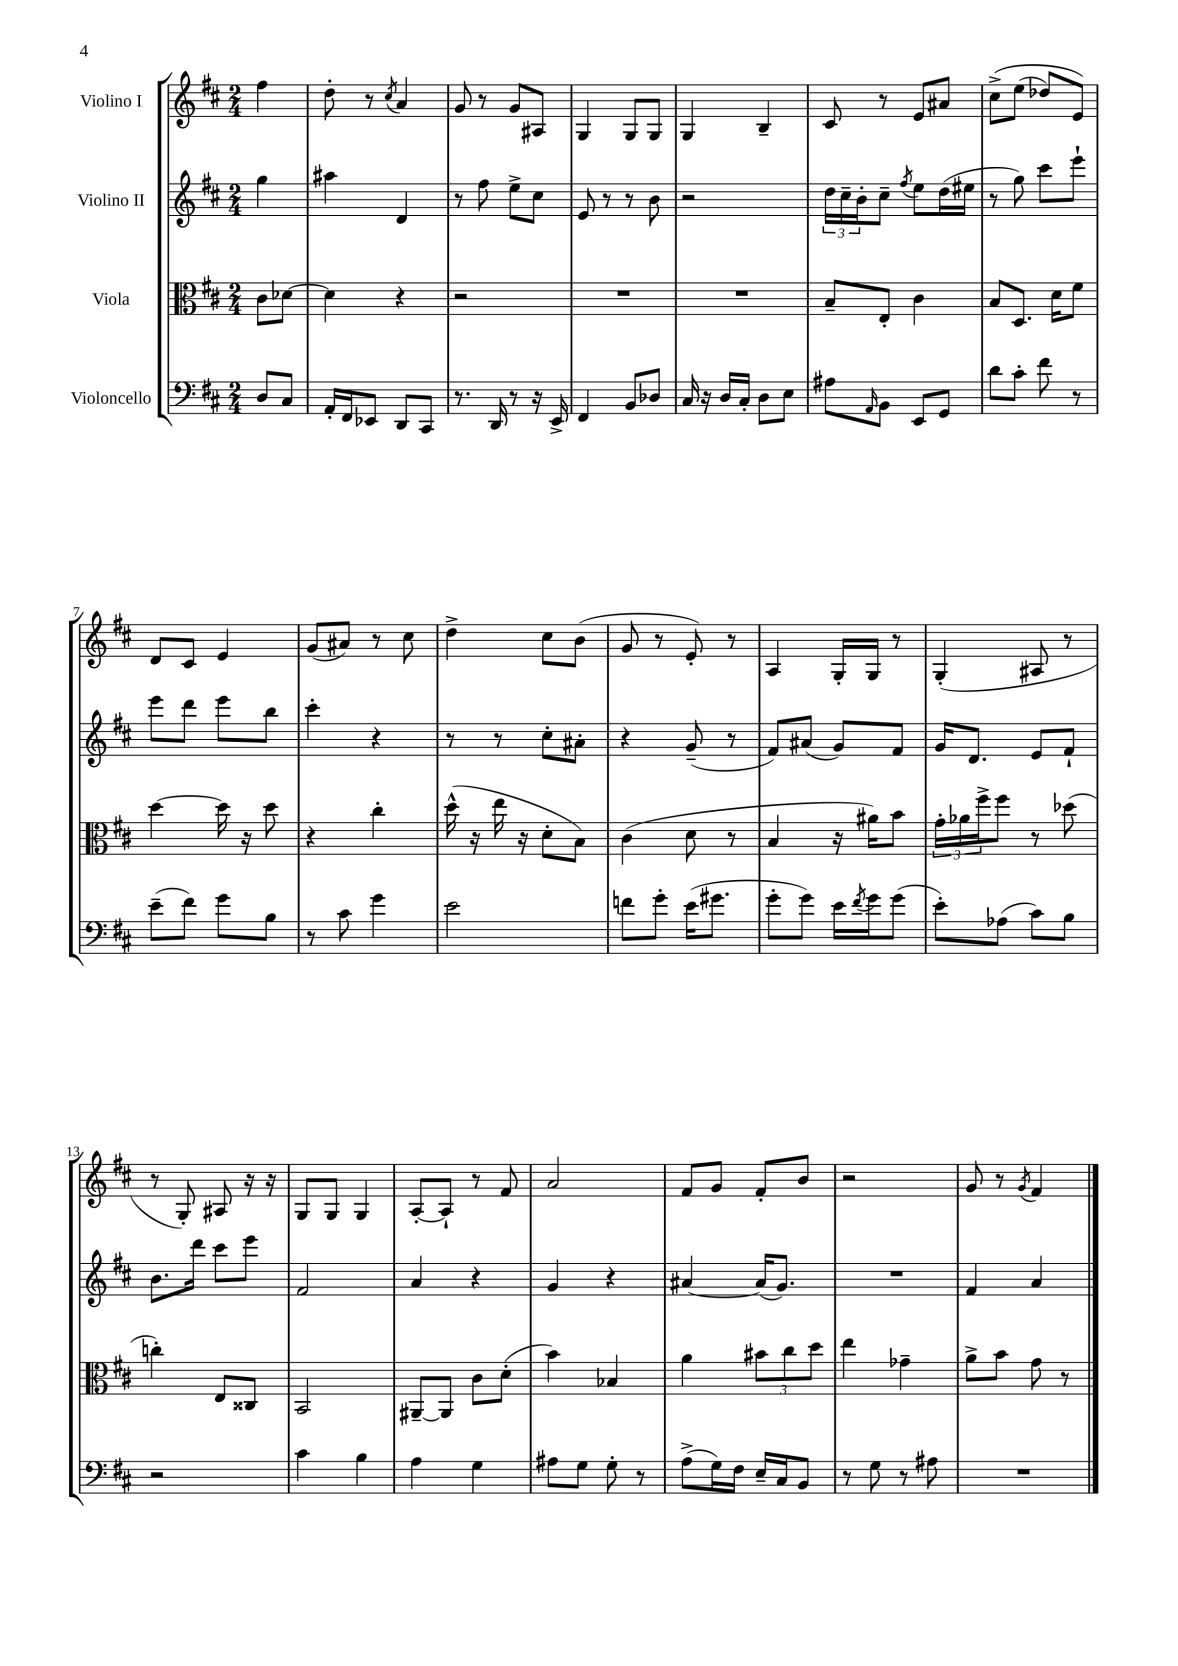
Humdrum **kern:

**kern	**kern	**kern	**kern
*staff4	*staff3	*staff2	*staff1
*clefF4	*clefC3	*clefG2	*clefG2
*k[f#c#]	*k[f#c#]	*k[f#c#]	*k[f#c#]
*M2/4	*M2/4	*M2/4	*M2/4
8D	8c#	4gg	4ff#
8C#	[8d-	.	.
=	=	=	=
16AA'	4d-]	4aa#	8dd'
16FF#	.	.	.
8EE-	.	.	8r
.	.	.	8qcc#
8DD	4r	4d	4a
8CC#	.	.	.
=	=	=	=
8.r	2r	8r	8g
.	.	8ff#	8r
16DD	.	.	.
8r	.	8ee^	8g
16r	.	8cc#	8A#
16EE^	.	.	.
=	=	=	=
4FF#	2r	8e	4G
.	.	8r	.
8BB	.	8r	8G
8D-	.	8b	8G
=	=	=	=
16C#	2r	2r	4G
16r	.	.	.
16D	.	.	.
16C#'	.	.	.
8D	.	.	4B~
8E	.	.	.
=	=	=	=
8A#	8B~	24dd	8c#
.	.	24cc#~	.
.	.	24b'	.
16qqAA	.	.	.
8BB	8E'	8cc#~	8r
.	.	8qff#	.
8EE	4c#	8ee	8e
8GG	.	(16dd	8a#
.	.	16ee#	.
=	=	=	=
8d	8B	8r	&(8cc#^
8c#'	8.D	8gg)	(8ee
8f#	.	8ccc#	8dd-)
.	16d	.	.
8r	8f#	8eee`	8e&)
=	=	=	=
(8e~	[4dd	8eee	8d
8f#)	.	8ddd	8c#
8g	16dd]	8eee	4e
.	16r	.	.
8B	8dd	8bb	.
=	=	=	=
8r	4r	4ccc#'	(8g
8c#	.	.	8a#)
4g	4cc#'	4r	8r
.	.	.	8cc#
=	=	=	=
2e	(16dd^^	8r	4dd^
.	16r	.	.
.	16ee	8r	.
.	16r	.	.
.	8d'	8cc#'	8cc#
.	8B)	8a#'	(8b
=	=	=	=
8f	(4c#	4r	8g
8g'	.	.	8r
(16e	8d	(8g~	8e')
8.g#	.	.	.
.	8r	8r	8r
=	=	=	=
8g'	4B	8f#)	4A
8g)	.	(8a#	.
16e	16r	8g)	16G'
8qf#	.	.	.
16g	16a#)	.	16G
(8g	8b	8f#	8r
=	=	=	=
8e')	24g'	16g	(4G'
.	24a-	.	.
.	.	8.d	.
.	24ff#^	.	.
(8A-	8ff#	.	.
8c#)	8r	8e	8A#
8B	(8dd-	8f#`	8r
=	=	=	=
2r	4cc')	8.b	8r
.	.	.	8G')
.	.	16ddd	.
.	8E	8ccc#	8A#
.	8C##	8eee	16r
.	.	.	16r
=	=	=	=
4c#	2BB	2f#	8G
.	.	.	8G
4B	.	.	4G
=	=	=	=
4A	[8AA#~	4a	[8A'
.	8AA#]	.	8A`]
4G	8c#	4r	8r
.	(8d'	.	8f#
=	=	=	=
8A#	4b)	4g	2a
8G	.	.	.
8G'	4B-	4r	.
8r	.	.	.
=	=	=	=
(8A^	4a	[4a#	8f#
16G)	.	.	8g
16F#	.	.	.
16E~	12b#	(16a#]	8f#'
16C#	.	8.g)	.
.	12cc#	.	.
8BB	.	.	8b
.	12dd	.	.
=	=	=	=
8r	4ee	2r	2r
8G	.	.	.
8r	4g-~	.	.
8A#	.	.	.
=	=	=	=
2r	8a^	4f#	8g
.	8b	.	8r
.	.	.	8qg
.	8g	4a	4f#
.	8r	.	.
==	==	==	==
*-	*-	*-	*-
